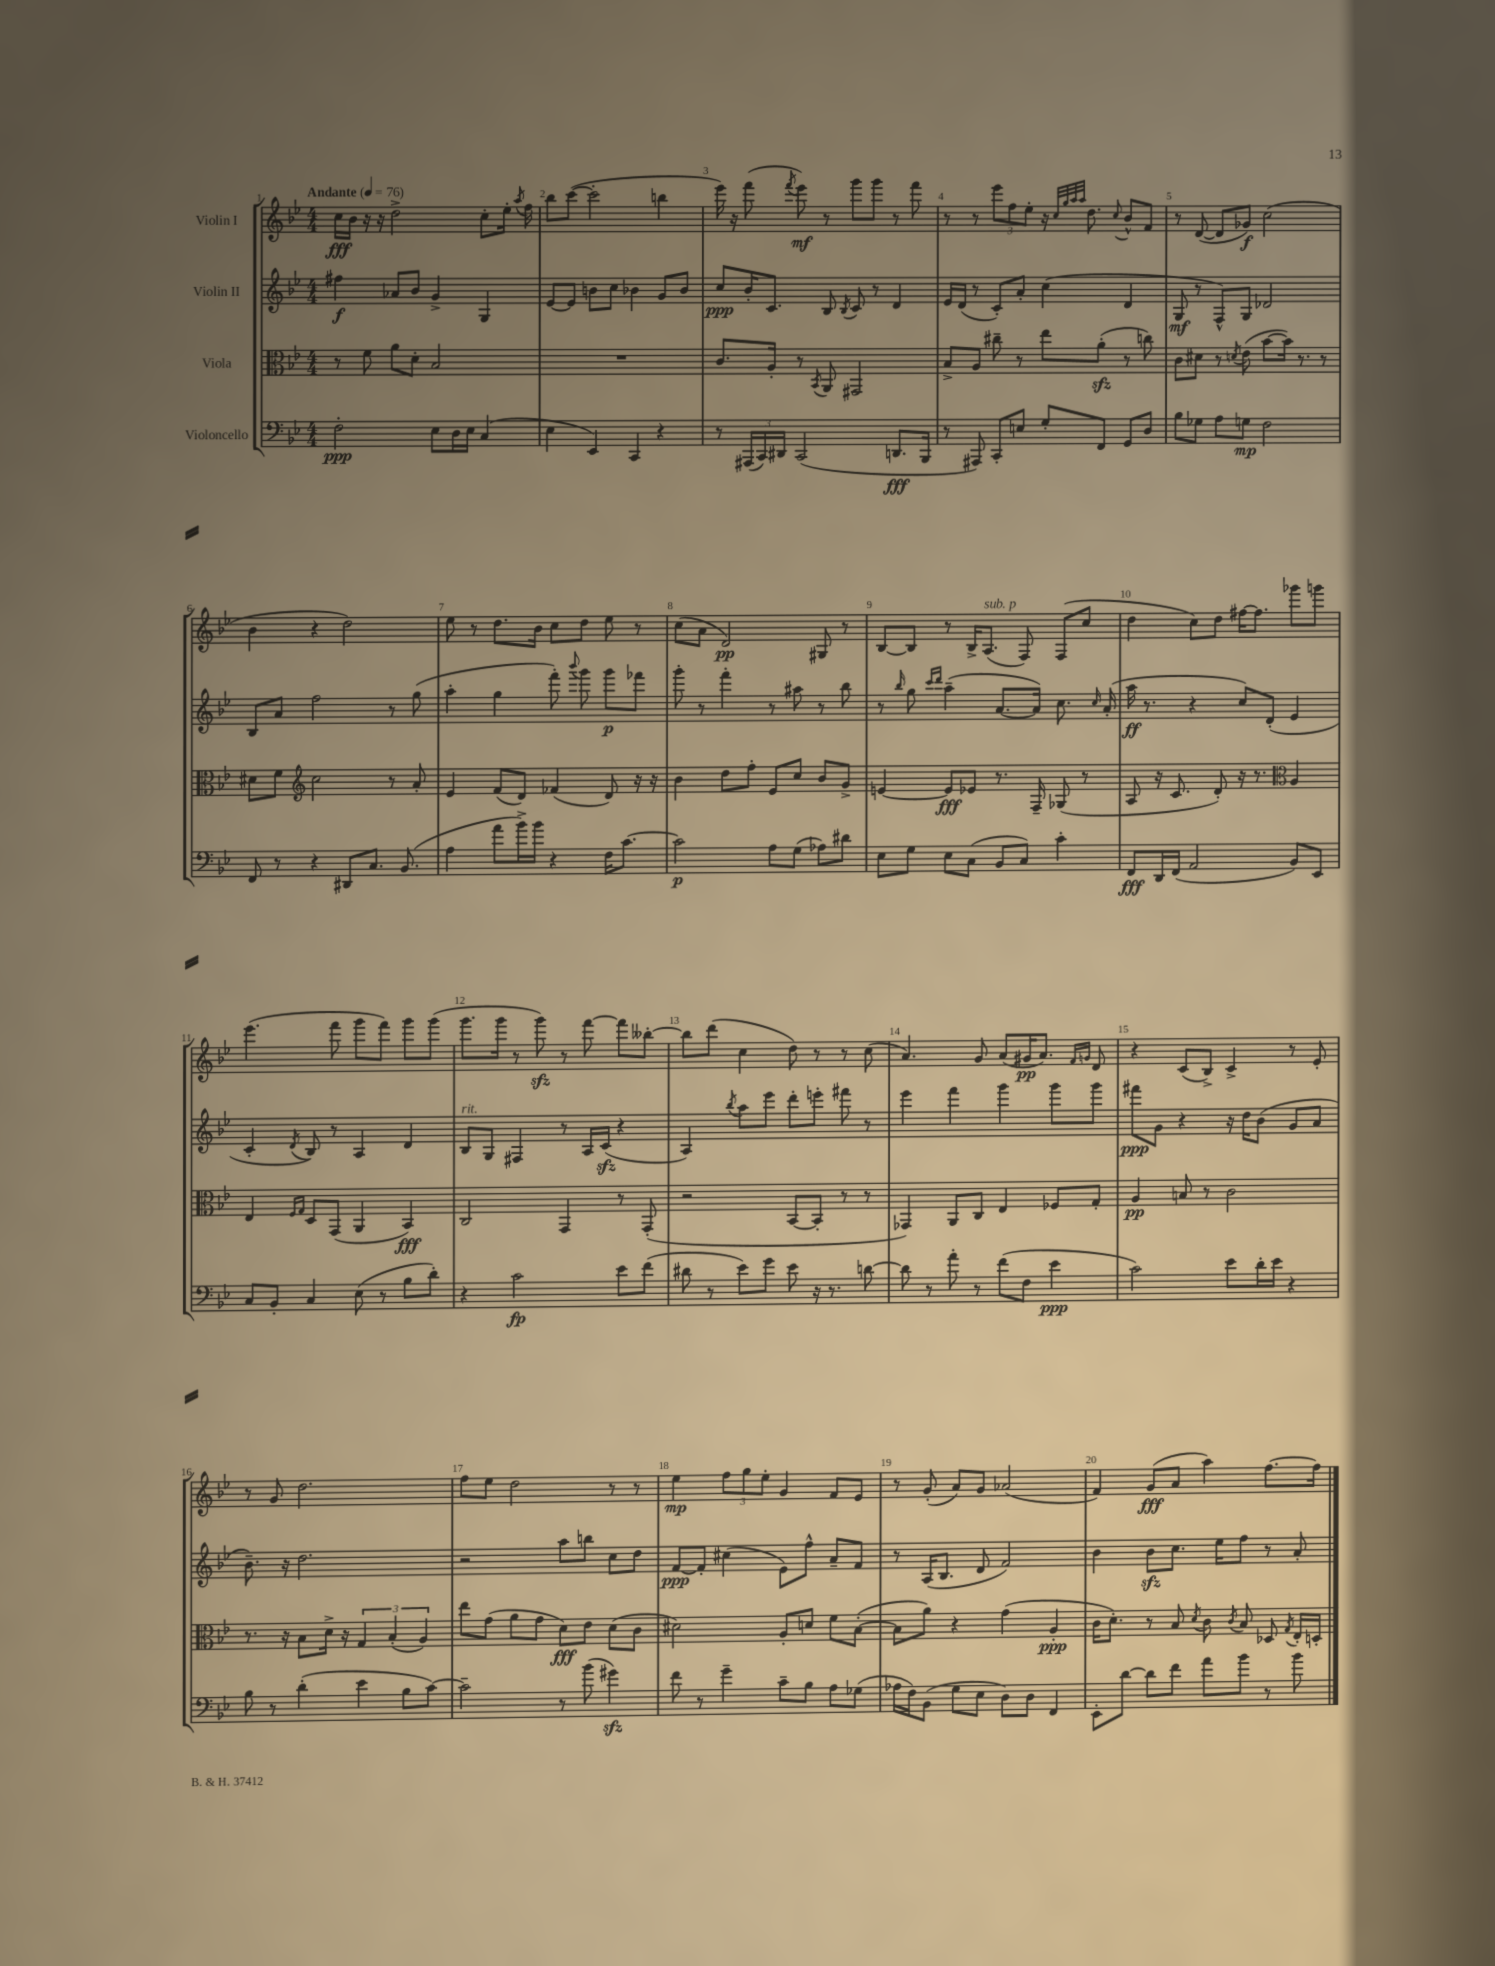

**kern	**dynam	**kern	**dynam	**kern	**dynam	**kern	**dynam
*part4	*part4	*part3	*part3	*part2	*part2	*part1	*part1
*staff4	*staff4	*staff3	*staff3	*staff2	*staff2	*staff1	*staff1
*I"Violoncello	*	*I"Viola	*	*I"Violin II	*	*I"Violin I	*
*clefF4	*	*clefC3	*	*clefG2	*	*clefG2	*
*k[b-e-]	*	*k[b-e-]	*	*k[b-e-]	*	*k[b-e-]	*
*M4/4	*	*M4/4	*	*M4/4	*	*M4/4	*
*MM76	*	*MM76	*	*MM76	*	*MM76	*
=1	=1	=1	=1	=1	=1	=1	=1
!	!	!	!	!	!	!LO:TX:a:B:t=Andante	!
2F'\	ppp	8r	.	4ff#X\	f	16cc\LL	fff
.	.	.	.	.	.	16b-\JJ	.
.	.	8f\	.	.	.	16r	.
.	.	.	.	.	.	16r	.
.	.	8a\L	.	8a-X/L	.	2dd^\	.
.	.	8d'\J	.	8b-/J	.	.	.
8E-\L	.	2B-/	.	4g^/	.	.	.
16D\L	.	.	.	.	.	.	.
16E-\JJ	.	.	.	.	.	.	.
(4C/	.	.	.	4G/	.	8cc'\L	.
.	.	.	.	.	.	16ee-'\Jk	.
.	.	.	.	.	.	8qaa/	.
.	.	.	.	.	.	16ff\	.
=2	=2	=2	=2	=2	=2	=2	=2
4E-\	.	1r	.	[8e-/L	.	8bb-\L	.
.	.	.	.	8e-/J]	.	([8ccc\J	.
4EE-/)	.	.	.	8bn\L	.	2ccc'\]	.
.	.	.	.	8cc\J	.	.	.
4CC/	.	.	.	4b-X\	.	.	.
4r	.	.	.	8g/L	.	4bbn\	.
.	.	.	.	8b-/J	.	.	.
=3	=3	=3	=3	=3	=3	=3	=3
8r	.	8.c/L	.	8cc/L	ppp	16eee-\)	.
.	.	.	.	.	.	16r	.
(24AAA#X/LL	.	.	.	16b-'/K	.	(8fff\	.
24CC/)	.	.	.	.	.	.	.
.	.	16A'/Jk	.	8.c/J	.	.	.
24DD#X/JJ	.	.	.	.	.	.	.
.	.	.	.	.	.	8qfff/	.
(2CC/	.	8r	.	.	.	8eee-\)	mf
.	.	8qBB-/	.	.	.	.	.
.	.	8AA/	.	8B-/	.	8r	.
.	.	.	.	8qB-/	.	.	.
.	.	2GG#X/	.	8c/	.	8ggg\L	.
.	.	.	.	8r	.	8ggg\J	.
8.DDn/L	fff	.	.	4d/	.	8r	.
.	.	.	.	.	.	8fff\	.
16BBB-/Jk	.	.	.	.	.	.	.
=4	=4	=4	=4	=4	=4	=4	=4
8r	.	8B-^/L	.	16e-/LL	.	8r	.
.	.	.	.	(16d/JJ	.	.	.
8AAA#X/)	.	8A/J	.	8r	.	8r	.
8CC'/L	.	8cc#X~\	.	8c'/L)	.	12eee-\L	.
.	.	.	.	.	.	12ff\	.
8En/J	.	8r	.	8a'/J	.	.	.
.	.	.	.	.	.	12ee-'\J	.
8G'/L	.	8ee-\L	.	(4cc\	.	16r	.
.	.	.	.	.	.	32qqcc/LLL	.
.	.	.	.	.	.	32qqgg/	.
.	.	.	.	.	.	32qqaa/	.
.	.	.	.	.	.	32qqaa/JJJ	.
.	.	.	.	.	.	8.dd\	.
8FF/J	.	(8azz'\J	.	.	.	.	.
.	.	.	.	.	.	8qqcc/	.
8GG/L	.	8r	.	4d/	.	8b-^^/L	.
8D/J	.	8ccn\)	.	.	.	8f/J	.
=5	=5	=5	=5	=5	=5	=5	=5
8B-\L	.	8c\L	.	8G/	mf	8r	.
8G-X\J	.	8d#X\J	.	8r	.	([8d/	.
8A\L	.	8r	.	8F^^/L)	.	8d/L]	.
.	.	8qdn/	.	.	.	.	.
8Gn\J	mp	(8e-\	.	8G/J	.	8g-X/J)	f
2F\	.	[8b-\L	.	2d-X/	.	(2cc\	.
.	.	16b-\Jk])	.	.	.	.	.
.	.	8.r	.	.	.	.	.
.	.	8r	.	.	.	.	.
!!LO:LB:g=z
=6	=6	=6	=6	=6	=6	=6	=6
8FF/	.	8d#X\L	.	8B-/L	.	4b-\	.
8r	.	8f\J	.	8a/J	.	.	.
*	*	*clefG2	*	*	*	*	*
4r	.	2cc\	.	2ff\	.	4r	.
8DD#X/L	.	.	.	.	.	2dd\)	.
8.C/J	.	.	.	.	.	.	.
.	.	8r	.	8r	.	.	.
(8.BB-/	.	.	.	.	.	.	.
.	.	8a'/	.	(8gg\	.	.	.
=7	=7	=7	=7	=7	=7	=7	=7
4A\	.	4e-/	.	4aa'\	.	8ee-\	.
.	.	.	.	.	.	8r	.
8a\L	.	(8f/L	.	4gg\	.	8.dd\L	.
16b-^\L)	.	8d/J)	.	.	.	.	.
16b-\JJ	.	.	.	.	.	16b-\Jk	.
4r	.	(4f-X/	.	8fff'\)	.	8cc\L	.
.	.	.	.	8qqbbb-/	.	.	.
.	.	.	.	8ggg\	.	8dd\J	.
16F\KL	.	8d/)	.	8ggg\L	p	8ee-\	.
[8.c\J	.	.	.	.	.	.	.
.	.	16r	.	8fff-X\J	.	8r	.
.	.	16r	.	.	.	.	.
=8	=8	=8	=8	=8	=8	=8	=8
2c\]	p	4b-\	.	8ggg'\	.	(8cc\L	.
.	.	.	.	8r	.	8a\J	.
.	.	8dd\L	.	4fff'\	.	2d/)	pp
.	.	8ff'\J	.	.	.	.	.
8A\L	.	8e-/L	.	8r	.	.	.
(8G\J	.	8cc/J	.	8aa#X\	.	.	.
8A-X\L)	.	8b-/L	.	8r	.	8G#X/	.
8d#X\J	.	8g^/J	.	8bb-\	.	8r	.
=9	=9	=9	=9	=9	=9	=9	=9
8E-\L	.	[4en/	.	8r	.	[8B-/L	.
.	.	.	.	16qqbb-/	.	.	.
8G\J	.	.	.	8gg\	.	8B-/J]	.
.	.	.	.	16qqccc/LL	.	.	.
.	.	.	.	16qqddd/JJ	.	.	.
8E-\L	.	8e/L]	fff	(4aa~\	.	8r	.
(8C\J	.	8e-X/J	.	.	.	16B-^/KL	.
!	!	!	!	!	!	!LO:TX:a:i:t=sub. p	!
.	.	.	.	.	.	(8.A/J	.
8BB-/L	.	8.r	.	[8.a/L	.	.	.
8C/J)	.	.	.	.	.	8F/)	.
.	.	16F~/	.	16a/Jk])	.	.	.
4c'\	.	(8G-X/	.	8.cc\	.	(8F/L	.
.	.	8r	.	.	.	8cc/J	.
.	.	.	.	16qqcc/	.	.	.
.	.	.	.	(16a'/	.	.	.
=10	=10	=10	=10	=10	=10	=10	=10
8FF/L	fff	8A/	.	16aa\	ff	4dd\	.
.	.	.	.	8.r	.	.	.
16DD/L	.	16r	.	.	.	.	.
(16FF/JJ	.	8.c/	.	.	.	.	.
2AA/	.	.	.	4r	.	8cc\L)	.
.	.	8d'/)	.	.	.	8dd\J	.
.	.	16r	.	8cc/L)	.	[16ff#X\KL	.
.	.	8.r	.	.	.	8.ff#\J]	.
.	.	.	.	(8d'/J	.	.	.
*	*	*clefC3	*	*	*	*	*
8BB-/L)	.	4A/	.	4e-/	.	8ggg-X\L	.
8EE-/J	.	.	.	.	.	8gggn\J	.
!!LO:LB:g=z
=11	=11	=11	=11	=11	=11	=11	=11
8C/L	.	4E-/	.	4c'/	.	(4.eee-\	.
8BB-'/J	.	.	.	.	.	.	.
.	.	16qqF/LL	.	.	.	.	.
.	.	16qqG/JJ	.	8qd/	.	.	.
4C/	.	8D/L	.	8B-/)	.	.	.
.	.	(8GG/J	.	8r	.	8fff\	.
(8E-\	.	4AA/	.	4A/	.	8ggg\L	.
8r	.	.	.	.	.	8fff\J)	.
8B-\L	.	4BB-/)	fff	4d/	.	8ggg\L	.
8d'\J)	.	.	.	.	.	(8ggg\J	.
=12	=12	=12	=12	=12	=12	=12	=12
!	!	!	!	!LO:TX:a:i:t=rit.	!	!	!
4r	.	2C/	.	8B-/L	.	8.ggg\L	.
.	.	.	.	8G/J	.	.	.
.	.	.	.	.	.	16ggg\Jk	.
2c\	fp	.	.	4F#X/	.	8r	.
.	.	.	.	.	.	8gggzz\)	.
.	.	4GG/	.	8r	.	8r	.
.	.	.	.	16A/LL	.	[8fff\	.
.	.	.	.	(16czz/JJ	.	.	.
8e-\L	.	8r	.	4r	.	8fff\L]	.
(8f\J	.	(8GG'/	.	.	.	[8bb--X'\J	.
=13	=13	=13	=13	=13	=13	=13	=13
8d#X\	.	2r	.	4A/)	.	8bb--\L]	.
8r	.	.	.	.	.	(8ddd\J	.
.	.	.	.	8qbb-/	.	.	.
8e-\L)	.	.	.	8aa\L	.	4cc\	.
8g\J	.	.	.	8eee-\J	.	.	.
8e-\	.	[8BB-/L	.	8ddd'\L	.	8dd\)	.
16r	.	8BB-'/J]	.	8eeen'\J	.	8r	.
8.r	.	.	.	.	.	.	.
.	.	8r	.	8fff#X\	.	8r	.
[8dn\	.	8r	.	8r	.	(8cc\	.
=14	=14	=14	=14	=14	=14	=14	=14
8d\]	.	4GG-X/)	.	4eee-\	.	4.a/)	.
8r	.	.	.	.	.	.	.
8a'\	.	8AA/L	.	4fff\	.	.	.
8r	.	8C/J	.	.	.	8g/	.
(8f\L	.	4E-/	.	4ggg\	.	(8a/L	.
8F\J	.	.	.	.	.	16g#X/K	pp
.	.	.	.	.	.	8.a/J)	.
4e-\	ppp	8F-X/L	.	8ggg\L	.	.	.
.	.	.	.	.	.	16qqf/LL	.
.	.	.	.	.	.	16qqgn/JJ	.
.	.	8G'/J	.	8ggg\J	.	8d/	.
=15	=15	=15	=15	=15	=15	=15	=15
2c\)	.	4A/	pp	8fff#X\L	ppp	4r	.
.	.	.	.	8g\J	.	.	.
.	.	8Bn/	.	4r	.	(8c/L	.
.	.	8r	.	.	.	8B-^/J)	.
8e-\L	.	2c\	.	16r	.	4c^/	.
.	.	.	.	16dd\KL	.	.	.
16d'\L	.	.	.	(8b-\J	.	.	.
16e-\JJ	.	.	.	.	.	.	.
4r	.	.	.	8g/L	.	8r	.
.	.	.	.	8a/J	.	8e-'/	.
!!LO:LB:g=z
=16	=16	=16	=16	=16	=16	=16	=16
8B-\	.	8.r	.	8.b-~\)	.	8r	.
8r	.	.	.	.	.	8g/	.
.	.	16r	.	16r	.	.	.
(4d'\	.	8B-\L	.	2.dd\	.	2.dd\	.
.	.	16d^\Jk	.	.	.	.	.
.	.	16r	.	.	.	.	.
4e-\	.	6G/	.	.	.	.	.
.	.	(6B-'/	.	.	.	.	.
8B-\L	.	.	.	.	.	.	.
.	.	6A/)	.	.	.	.	.
[8c\J)	.	.	.	.	.	.	.
=17	=17	=17	=17	=17	=17	=17	=17
2c~\]	.	8ee-\L	.	2r	.	8ff\L	.
.	.	(8g\J	.	.	.	8ee-\J	.
.	.	8a\L	.	.	.	2dd\	.
.	.	8g\J	.	.	.	.	.
8r	.	8d\L)	fff	8aa\L	.	.	.
(8b-\	.	8e-\J	.	8bbn\J	.	.	.
4g#Xzz\)	.	(8d\L	.	8cc\L	.	8r	.
.	.	8c\J	.	8dd\J	.	8r	.
=18	=18	=18	=18	=18	=18	=18	=18
8f\	.	2d#X\)	.	[8f/L	ppp	4ee-\	mp
8r	.	.	.	8f'/J]	.	.	.
4g~\	.	.	.	(4cc#X\	.	12ff\L	.
.	.	.	.	.	.	12gg\	.
.	.	.	.	.	.	12ee-'\J	.
8c~\L	.	8A'/L	.	8e-\L)	.	4g/	.
8B-\J	.	8dn/J	.	8ff^^\J	.	.	.
8A\L	.	8f\L	.	8a~/L	.	8f/L	.
(8G-X\J	.	([8B-'\J	.	8f/J	.	8e-/J	.
=19	=19	=19	=19	=19	=19	=19	=19
16A-X\LL	.	8B-\L]	.	8r	.	8r	.
16F\J)	.	.	.	.	.	.	.
(8BB-\J	.	8a\J)	.	(16A/KL	.	(8g'/	.
.	.	.	.	8.B-/J	.	.	.
8G\L	.	4r	.	.	.	8a/L)	.
8E-\J	.	.	.	8d/	.	8g/J	.
8D\L)	.	(4g\	.	2f/)	.	(2a-X/	.
8D\J	.	.	.	.	.	.	.
4FF/	.	4A'/	ppp	.	.	.	.
=20	=20	=20	=20	=20	=20	=20	=20
8EE-'\L	.	16c\KL	.	4b-\	.	4f/)	.
.	.	8.d'\J)	.	.	.	.	.
[8d\J	.	.	.	.	.	.	.
8d\L]	.	8r	.	8b-zz\L	.	(8g/L	fff
8f\J	.	8B-/	.	8.cc\J	.	8a/J	.
.	.	8qd/	.	.	.	.	.
8a\L	.	8c\	.	.	.	4aa\)	.
.	.	.	.	16ee-\KL	.	.	.
.	.	8qc/	.	.	.	.	.
8b-\J	.	8B-/	.	8ff\J	.	.	.
8r	.	8D-X/	.	8r	.	[8.ff\L	.
.	.	8qG/	.	.	.	.	.
8b-\	.	16E-'/LL	.	8a'/	.	.	.
.	.	16Dn'/JJ	.	.	.	16ff\Jk]	.
==	==	==	==	==	==	==	==
*-	*-	*-	*-	*-	*-	*-	*-
